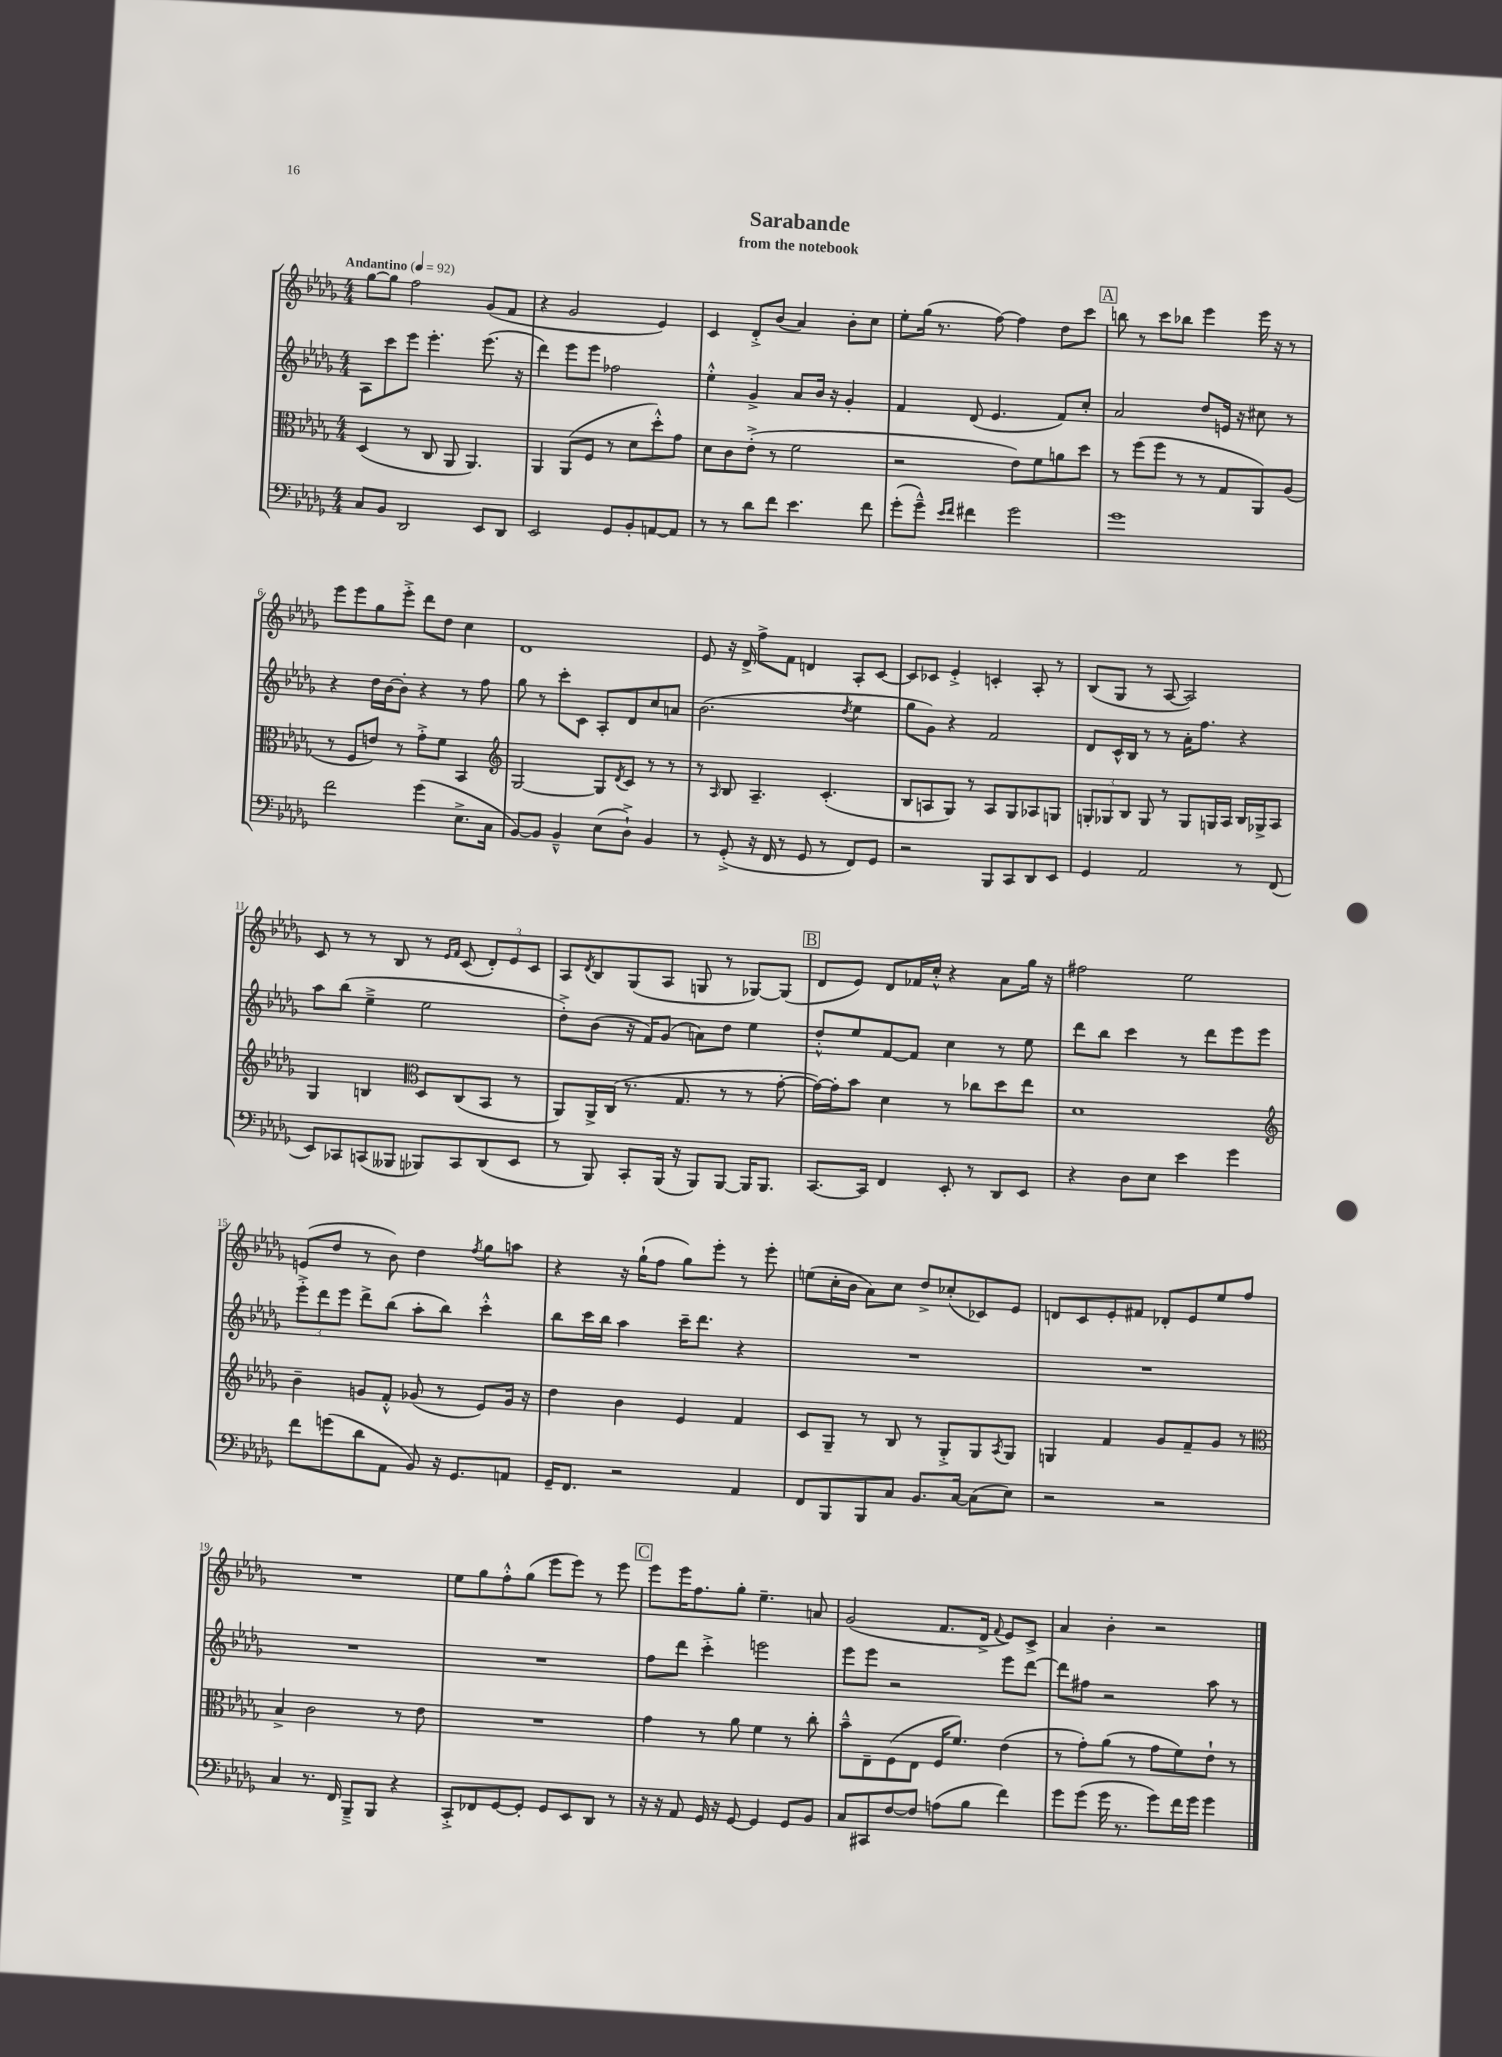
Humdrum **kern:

**kern	**kern	**kern	**kern
*staff4	*staff3	*staff2	*staff1
*clefF4	*clefC3	*clefG2	*clefG2
*k[b-e-a-d-g-]	*k[b-e-a-d-g-]	*k[b-e-a-d-g-]	*k[b-e-a-d-g-]
*M4/4	*M4/4	*M4/4	*M4/4
*MM92	*MM92	*MM92	*MM92
8C	(4D-	8A-	[8gg-
8BB-	.	8ccc	8gg-]
2DD-	8r	8eee-	2ff
.	8C	4.eee-'	.
.	8AA-	.	.
.	4.AA-)	.	.
8EE-	.	(8.eee-	(8g-
8DD-	.	.	8f
.	.	16r	.
=	=	=	=
2EE-	4AA-	4ddd-)	4r
.	(8AA-	8eee-	2g-
.	8F	8eee-	.
8GG-	8r	2ff-	.
8BB-'	8d-	.	.
[8AA	8dd-'^^)	.	4e-)
8AA]	8g-	.	.
=	=	=	=
8r	8d-	4ee-'^^	4c
8r	8c	.	.
8d-	(8e-'^	4g-^	8d-'^
8f	8r	.	(8b-
4.e-	2f	8a-	4a-)
.	.	16b-	.
.	.	16r	.
.	.	4g-'	8b-'
8f	.	.	8cc
=	=	=	=
(8g-'	2r	4f	8ee-'
8g-~^^)	.	.	(16gg-
.	.	.	8.r
16qqe-	.	.	.
16qqf	.	.	.
4f#	.	(8d-	.
.	.	4.e-	[8ff)
2g-	8e-)	.	4ff]
.	8f	.	.
.	8a	8f)	8dd-
.	8dd-	8cc'	8ccc
=	=	=	=
1g-	8r	2a-	8bb
.	(8ff	.	8r
.	8ff	.	8ccc
.	8r	.	8bb-
.	8r	8dd-	4eee-
.	8G-	16e	.
.	.	16r	.
.	8AA-)	8cc#	16eee-
.	.	.	16r
.	(8A-	8r	8r
=	=	=	=
2f	8r	4r	8eee-
.	8F	.	8eee-
.	8e)	16dd-	8gg-
.	.	[16b-	.
.	8r	8b-']	8eee-'^
(4g-	8g-'^	4r	8ddd-
.	8f	.	8dd-
8.E-^	4BB-	8r	4cc
.	.	8ff	.
16C	.	.	.
=	=	=	=
*	*clefG2	*	*
[8BB-)	[2G-	8gg-	1d-
8BB-]	.	8r	.
4BB-~^^	.	8ccc'	.
.	.	8c	.
(8E-	8G-]	8A-'	.
.	8qd-	.	.
8D-`^)	8c	8d-	.
4BB-	8r	8cc	.
.	8r	8a	.
=	=	=	=
8r	8r	(2.b-	8e-
.	16qqA-	.	.
(8GG-'^	8B-	.	16r
.	.	.	16d-^
16r	4.A-~	.	8ff^
16FF	.	.	.
8r	.	.	8f
8GG-	.	.	4d
8r	(4.c'	.	.
.	.	8qdd-	.
8FF)	.	4ee-	8A-'
8GG-	.	.	[8c
=	=	=	=
2r	8B-	8gg-	8c]
.	8A	8g-)	8c-
.	8G-)	4r	4e-'^
.	8r	.	.
8BBB-	8A	2f	4c'
8CC	8G-	.	.
8DD-	8A-	.	8A-'
8EE-	8G	.	8r
=	=	=	=
4GG-	12G'	8d-	(8B-
.	12G-	.	.
.	.	16c^^	8G-
.	12B-	.	.
.	.	16B-	.
2AA-	8G-	8r	8r
.	8r	8r	[8A-
.	8G-	16a-'	2A-])
.	.	8.ff	.
.	16G	.	.
.	16A-	.	.
8r	16B-	4r	.
.	16G-^	.	.
(8FF	8A-	.	.
=	=	=	=
8EE-)	4G-	8aa-	8c
8CC-	.	(8bb-	8r
(8CC	4B	4ee-~^	8r
8BBB--	.	.	8B-
*	*clefC3	*	*
8BBB-)	8D-	2ee-	8r
.	.	.	16qqe-
.	.	.	16qqf
8CC	(8C	.	(8c
(8DD-	8BB-	.	12d-')
.	.	.	12e-
8EE-	8r	.	.
.	.	.	12c
=	=	=	=
8r	8AA-)	8dd-'^)	8A-
.	.	.	8qd-
8BBB-)	16AA-^	(8b-	8B-
.	(16C	.	.
8CC'	8.r	16r	(8G-
.	.	16f)	.
(16BBB-	.	(8g-	8A-
16r	8.G-	.	.
8BBB-)	.	8a)	8G
[8BBB-	8r	8dd-	8r
16BBB-]	8r	4ee-	[8G-)
8.BBB-	.	.	.
.	[8g-'	.	(8G-]
=	=	=	=
[8.CC	16g-_)	8dd-'^^	8d-
.	16g-']	.	.
.	8b-	8ee-	8e-)
16CC]	.	.	.
4FF	4d-	[8f	8d-
.	.	8f]	16f-
.	.	.	16cc'^^
8EE-'	8r	4cc	4r
8r	8cc-	.	.
8DD-	8dd-	8r	8a-
8EE-	8ee-	8ee-	16gg-
.	.	.	16r
=	=	=	=
4r	1d-	8ddd-	2ff#
.	.	8bb-	.
8D-	.	4ccc	.
8E-	.	.	.
4e-	.	8r	2ee-
.	.	8ddd-	.
4g-	.	8eee-	.
.	.	8eee-	.
=	=	=	=
*	*clefG2	*	*
8f	4b-~	12eee-'^	(8e
.	.	12ddd-	.
(8g	.	.	8dd-
.	.	12eee-	.
8d-	8g	8ddd-^	8r
8AA-	8f'^^	(8bb-	8b-)
8BB-)	(8g-	8aa-'	4dd-
16r	8r	8bb-)	.
8.GG-	.	.	.
.	.	.	8qff
.	8e-)	4ccc'^^	8gg-
8AA	16g-	.	8aa
.	16r	.	.
=	=	=	=
16GG-~	4dd-	8bb-	4r
8.FF	.	.	.
.	.	16ccc	.
.	.	16bb-	.
2r	4b-	4aa-	16r
.	.	.	(16gg-`
.	.	.	8ff
.	4e-	16ccc~	8gg-)
.	.	8.ddd-	.
.	.	.	8eee-'
4AA-	4f	4r	8r
.	.	.	8eee-'
=	=	=	=
8FF	8c	1r	(8ee
8BBB-	8G-~	.	16cc'
.	.	.	16b-
8BBB-	8r	.	8a-)
8C	8B-	.	8cc
8.BB-	8r	.	8dd-^
.	8G-'^	.	(8cc-'
[16C	.	.	.
(8C]	8G-	.	8c-)
.	8qA-	.	.
8E-)	8G-	.	8e-
=	=	=	=
2r	4G	1r	8d
.	.	.	8c
.	4f	.	8e-'
.	.	.	8f#
2r	8g-	.	8d-'
.	8f~	.	8e-
.	8g-	.	8ee-
.	8r	.	8ff
=	=	=	=
*	*clefC3	*	*
4C	4B-^	1r	1r
8.r	2c	.	.
16FF	.	.	.
8BBB-~^	.	.	.
8BBB-	.	.	.
4r	8r	.	.
.	8e-	.	.
=	=	=	=
8CC'^	1r	1r	8ee-
8FF-	.	.	8gg-
[8GG-	.	.	8ff'^^
8GG-']	.	.	(8gg-
8GG-	.	.	8eee-
8EE-	.	.	8eee-)
8DD-	.	.	8r
8r	.	.	8eee-
=	=	=	=
16r	4g-	8ff	8eee-
16r	.	.	.
8AA-	.	8ddd-	16eee-
.	.	.	8.ff
16GG-	8r	4ccc'^	.
16r	.	.	.
[8GG-	8a-	.	8gg-'
4GG-]	4f	2eee	4.ee-~
8GG-	8r	.	.
8BB-	8cc'	.	8a
=	=	=	=
8C	8b-~^^	8eee-	(2g-
8CC#	8E-~	8eee-	.
[8F	(8F	2r	.
8F]	8E-	.	.
(8A	16F	.	8.f
.	8.f)	.	.
8B-	.	.	.
.	.	.	16d-^
.	.	.	8qqf
4f)	(4e-	8eee-	8e-)
.	.	[8ddd-	8c^
=	=	=	=
8g-	8r	8ddd-]	4a-
(8g-	8g-')	8ff#	.
16g-	(8a-	2r	4b-'
8.r	.	.	.
.	8r	.	.
8g-)	8g-	.	2r
16f	8f)	.	.
16g-	.	.	.
4g-	8e-`	8aa-	.
.	8r	8r	.
==	==	==	==
*-	*-	*-	*-
